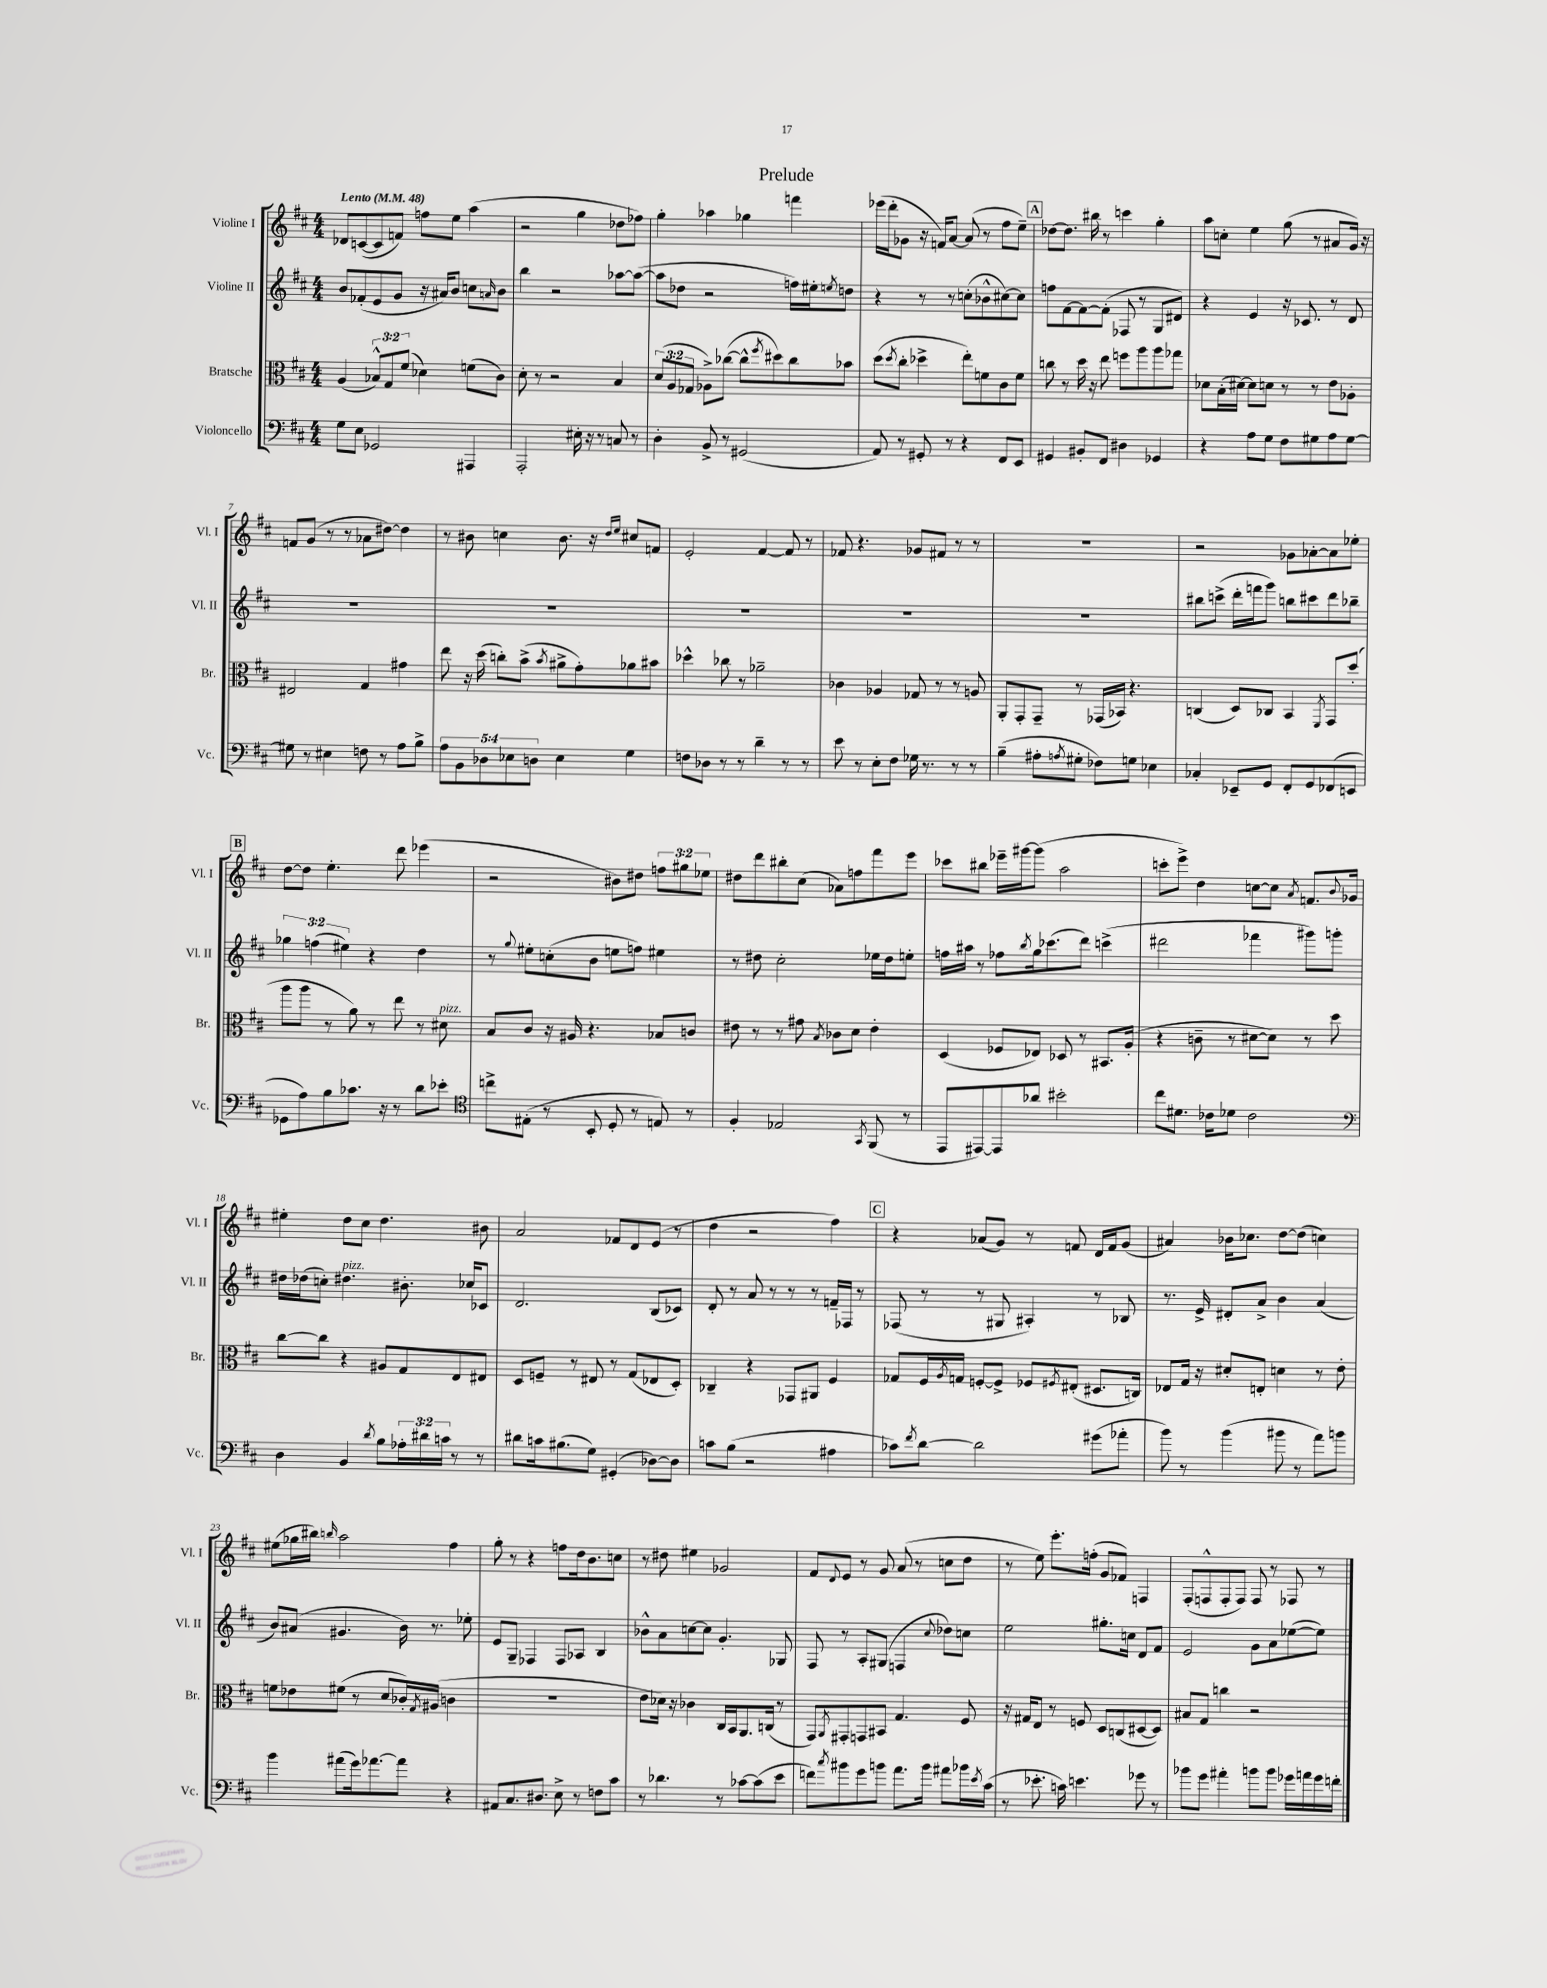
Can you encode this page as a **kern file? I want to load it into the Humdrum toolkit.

**kern	**kern	**kern	**kern
*staff4	*staff3	*staff2	*staff1
*clefF4	*clefC3	*clefG2	*clefG2
*k[f#c#]	*k[f#c#]	*k[f#c#]	*k[f#c#]
*M4/4	*M4/4	*M4/4	*M4/4
*MM48	*MM48	*MM48	*MM48
8G	(4A	8b	8d-
8E	.	(8f-'	([8c
2GG-	12B-^^)	8e	8c]
.	12G	.	.
.	.	8g	8f)
.	(12f#	.	.
.	4d-)	16r	8ff
.	.	16a#)	.
.	.	8b	8ee
4AAA#	(8f	8cc	(4aa
.	.	16qqa	.
.	8c#)	8b	.
=	=	=	=
2AAA'	8d'	4bb	2r
.	8r	.	.
.	2r	2r	.
16E#'	.	.	4gg
16r	.	.	.
8r	.	.	.
8C	4B	[8aa-	8dd-
8r	.	(8aa-_	8ff-)
=	=	=	=
4D'	(12d	8aa-]	4gg'
.	12A	.	.
.	.	8dd-	.
.	12G-	.	.
8BB^	8A-^)	2r	4aa-
8r	([8cc-	.	.
(2GG#	8cc-^^]	.	4gg-
.	8qff#	.	.
.	8dd#)	.	.
.	8cc-	16ff)	4fff
.	.	16ee#'	.
.	.	8qee	.
.	8b-	8dd	.
=	=	=	=
8AA)	(8dd	4r	(16eee-
.	.	.	16ddd'
.	8qdd	.	.
8r	8cc#'	.	8g-
8GG#'	4dd-^	8r	16r
.	.	.	16f)
8r	.	8r	[8a
4r	8ee')	(8cc'	(8a]
.	8f	8b-^^	8r
8FF#	8c#	[8cc#)	8ff#
8EE	8f	8cc#]	8ee~)
=	=	=	=
4GG#	8cc	8ff	[8dd-
.	8r	[8f#	8.dd-]
8BB#'	16dd	8f#_	.
.	16r	.	16bb#
8FF#	8ee	(8f#']	8r
4D#	8ff	8F-	4ccc
.	8aa	8r	.
4GG-	8aa	8G	4gg'
.	8gg-	8d#)	.
=	=	=	=
4r	8d-	4r	8aa
.	(16B'	.	8cc'
.	[16d#)	.	.
8A	8d#]	4e	4ee
8G	8d	.	.
8F#	8r	16r	(8gg
.	.	8.c-	.
8G#	8r	.	8r
8A	8e	8r	8a#
[8G#	8A-'	8d	16g)
.	.	.	16r
=	=	=	=
8G#]	2E#	1r	8f
8r	.	.	(8g
4E#	.	.	8r
.	.	.	8r
8F	4G	.	8a-
8r	.	.	[8dd#)
8A	4g#	.	4dd#]
8B^	.	.	.
=	=	=	=
10A	8ee	1r	8r
10BB	.	.	.
.	16r	.	8b#
.	(16dd	.	.
10D-	.	.	.
.	8cc')	.	4cc
10E-	.	.	.
.	(8b^	.	.
10D	.	.	.
.	8qb	.	.
4E-	8a#^	.	8.b#
.	8g')	.	.
.	.	.	16r
.	.	.	16qqdd
.	.	.	16qqee
4G	8a-	.	8cc#
.	8b#	.	8f
=	=	=	=
8F	4dd-^^	1r	2e'
8D-	.	.	.
8r	8cc-	.	.
8r	8r	.	.
4d~	2a-~	.	[4f#
8r	.	.	8f#]
8r	.	.	8r
=	=	=	=
8e	4c-	1r	8f-
8r	.	.	4.r
8E'	4A-	.	.
8F#	.	.	.
16G-	8G-	.	8g-
8.r	.	.	.
.	8r	.	8f#
8r	8r	.	8r
8r	8A	.	8r
=	=	=	=
(4B~	8AA'	1r	1r
.	8GG'	.	.
8A#'	8GG~	.	.
8qA	.	.	.
8G#'	8r	.	.
8F-)	(16GG-	.	.
.	16BB-)	.	.
8G	4.r	.	.
4E-	.	.	.
=	=	=	=
4C-'	(4C	8bb#	2r
.	.	(8ccc^	.
8EE-~	8D)	16ddd'	.
.	.	16fff	.
8GG	8C-	8ggg)	.
8FF#'	4BB	8bb	8g-
8GG	.	8ccc#	[8a-'
.	8qFF#	.	.
(8FF-	8GG	8ddd	8a-]
8EE	(8dd'	8bb-~	8ee-'
=	=	=	=
8GG-	8aa	6gg-	[8dd
8A)	8aa	.	8dd]
.	.	(6ff	.
8B	8r	.	4.ee'
.	.	6ee#)	.
8.c-	8a)	.	.
.	8r	4r	.
16r	.	.	.
8r	8ee	.	8ddd
8d	8r	4dd	(4eee-
8e-'	8d#	.	.
=	=	=	=
*clefC4	*	*	*
8cc^	8B	8r	2r
.	.	8qqgg	.
(8E#'	8c#	8ee#'	.
8r	16r	(8cc'	.
.	16A#	.	.
8BB'	4.r	8b	.
8D'	.	8ee	8b#)
8r	.	8ff)	8dd#
8E)	8B-	4ee#	12ff
.	.	.	12gg#
8r	8c	.	.
.	.	.	12ee-
=	=	=	=
4F#'	8e#	8r	8dd#
.	8r	8dd#	8ddd
2E-	8r	2cc#'	8bb#'
.	8g#	.	(8cc#
.	8qB	.	.
.	8c-	.	8a-)
.	8d	.	8ff
8qGG	.	.	.
(8FF#	4e#'	16ee-	8fff#
.	.	16dd#	.
8r	.	8ee'	8eee
=	=	=	=
8EE	(4D	16ff	8ccc-
.	.	16aa#	.
[8EE#)	.	8r	8bb#
8EE#]	8F-	8ff-	16eee-~
.	.	.	[16ggg#
.	.	8qbb	.
8a-	8E-)	16gg	(8ggg#]
.	.	(8.ccc-	.
2b#'	8D-	.	2aa
.	8r	8ddd)	.
.	8.BB#	(4ccc^	.
.	(16A'	.	.
=	=	=	=
8cc#	4r	2ddd#	8ccc'
8.d#	.	.	8eee^)
.	8c~	.	4dd
16c-	.	.	.
8d-	8r	.	.
2c-	[8d#	4fff-	[8cc
.	8d#])	.	8cc]
.	.	.	8qa
.	8r	8ggg#)	8.f
.	8dd	8ggg'	.
.	.	.	8qqb
.	.	.	16g-
=	=	=	=
*clefF4	*	*	*
4D	[8cc#	16dd#	4ee#'
.	.	(16dd-	.
.	8cc#]	8cc')	.
4BB	4r	4.dd#	8dd
.	.	.	8cc#
8qd	.	.	.
8B	8A#	.	4.dd
24A-'	8G	8.b#'	.
24d#	.	.	.
24c	.	.	.
8r	8E	.	.
.	.	16cc-	.
8r	8E#	8c-	8b#
=	=	=	=
8d#	8D	2.d	2a
16c	8F~	.	.
(8.B#	.	.	.
.	8r	.	.
8G)	8E#	.	.
(4GG#'	8r	.	8f-
.	(8G	.	8d
[8D-)	8E-	(8B	(8e
8D-]	8D')	8c-)	8r
=	=	=	=
8c	4C-~	8d'	4dd
(8B	.	8r	.
2r	4r	8a	2r
.	.	8r	.
.	8GG-	8r	.
.	8AA#	8r	.
4A#	4F#	16f~	4ff#)
.	.	16F-	.
.	.	8r	.
=	=	=	=
8c-)	8G-	(8F-	4r
8qf#	.	.	.
[8d	16F#	8r	.
.	8qA	.	.
.	16G	.	.
2d]	[8F'	8r	(8a-
.	8F^]	8G#	8g)
.	8F-	4A#')	8r
.	8qF#	.	.
.	(8E#'	.	8f
(8g#	8.D#	8r	16d
.	.	.	16f
8a-'	.	8B-	(8g
.	16C)	.	.
=	=	=	=
8b)	8E-	8.r	4a#)
8r	16G	.	.
.	16r	16e^	.
(4b	8d#'	8d#'	16b-
.	.	.	8.cc-
.	8E'	8a^	.
8b#	4d	4b	[8dd
8r	.	.	(8dd]
8a)	8r	(4a	4cc)
8b	8e'	.	.
=	=	=	=
4b	8f	8b)	(8ee#
.	8e-	(8a#	16gg-
.	.	.	16bb#)
.	.	.	16qqbb
(8a#	(8f#	4.g#	2aa
16g)	8r	.	.
[8.a-	.	.	.
.	8d	.	.
8a-]	16c-')	16b)	.
.	8qG	.	.
.	(16A#	8.r	.
4r	4c	.	4ff#
.	.	8ee-'	.
=	=	=	=
8AA#	1r	8e	8gg'
8.C#	.	8G~	8r
.	.	4F-	4r
8.D#	.	.	.
8E^	.	8F-	8ff
8r	.	8A-	16dd
.	.	.	8.b
8F	.	4B	.
8c#	.	.	8cc
=	=	=	=
8r	8e	8b-^^	8r
4.d-	16d-)	8a	8dd#
.	16r	.	.
.	4c-	[8cc	4ee#
.	.	8cc]	.
8r	16C#	4.g'	2g-
.	16BB	.	.
[8c-	8.AA	.	.
(8c-]	.	.	.
.	(16C	.	.
8e	8r	8G-	.
=	=	=	=
8f)	8GG)	8F#	8f#
8qcc#	8qAA	.	8qqd
8b#	8GG#'	8r	8e
8g	8GG	8A'	8r
8b	8BB#	(8G#	8g
8.a	4.G	4F	(8a
.	.	.	8r
16b	.	.	.
.	.	8qqcc#	.
8a#	.	8dd-)	8cc
16b-	8F#	8cc	8dd
8qe	.	.	.
(16c#	.	.	.
=	=	=	=
8r	16r	2ee	8r
.	16G#	.	.
8.e-'	8E	.	8ee)
.	8r	.	8.eee'
16c)	.	.	.
4.e	8F	.	.
.	.	.	(16ff'
.	8D	8.gg#'	8g
.	(8C	.	8f-)
.	.	16cc	.
8g-	[8D#	8d	4F
8r	8D#])	8f#	.
=	=	=	=
8b-	8B#	2e	(8F#'
8g	8G	.	8F^^
4a#'	4cc	.	8F'
.	.	.	8F)
8b	2r	8g	8F
8b	.	8a	8r
16g-	.	([8ee-	8F-
16a	.	.	.
16g-	.	8ee-])	8r
16f'	.	.	.
==	==	==	==
*-	*-	*-	*-
